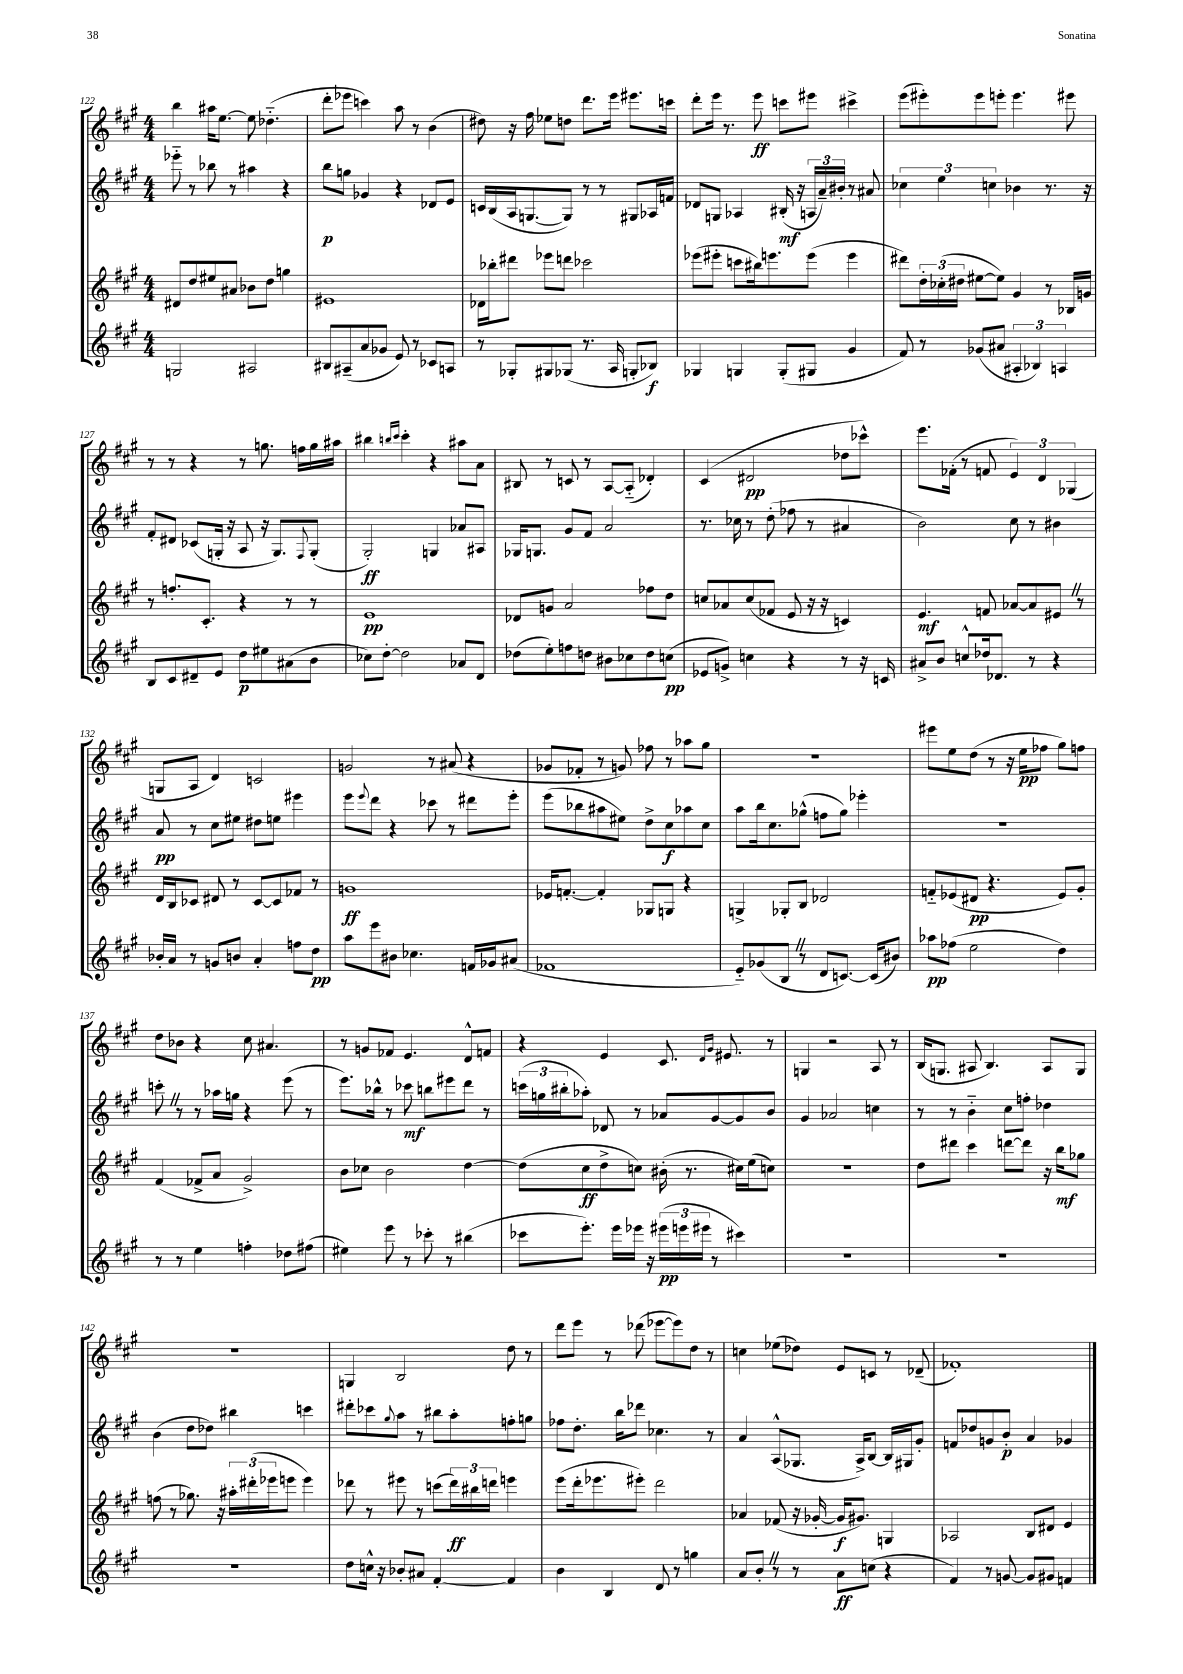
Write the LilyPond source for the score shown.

<<
\new StaffGroup <<
\new Staff = "s0" {
    \clef treble \key a \major \numericTimeSignature \time 4/4
    b''4 ais''16 e''8.~ e''8 des''4.-_( |
    d'''8-. ees'''8 c'''4) a''8 r8 b'4( |
    dis''8) r16 fis''16 ees''8 d''8 d'''8. e'''16 eis'''8. c'''16 |
    d'''8-. e'''16 r8. e'''8\ff c'''8 eis'''8 cis'''4-> |
    e'''8( eis'''8-.) eis'''8 e'''8-. e'''4. eis'''8 |
    r8 r8 r4 r8 g''8. f''16 g''16 ais''16 |
    bis''4 \grace { b''16 cis'''16 } cis'''4-. r4 ais''8 a'8 |
    bis8 r8 c'8 r8 a8~ a8-_( des'4-.) |
    cis'4( dis'2\pp des''8 ces'''8-^) |
    e'''8. fes'16-.( r8 f'8 \tuplet 3/2 { e'4) d'4 ges4( } |
    g8 a8 d'4) c'2 |
    g'2 r8 ais'8( r4 |
    ges'8 fes'8-. r8 g'8) fes''8 r8 aes''8 gis''8 |
    R1 |
    eis'''8 e''8 d''8( r8 r16 e''16\pp fes''8 gis''8) f''8 |
    d''8 bes'8 r4 cis''8 ais'4. |
    r8 g'8 fes'8 e'4. d'8-^ f'8 |
    r4 e'4 cis'8. \grace { d'16 gis'16 } eis'8. r8 |
    g4 r2 a8 r8 |
    b16( g8. ais8 b4.) ais8 g8 |
    R1 |
    g4 b2 d''8 r8 |
    d'''8 e'''8 r8 des'''8( ees'''8~ ees'''8) d''8 r8 |
    c''4 ees''8( des''8) e'8 c'8 r8 des'8--( |
    fes'1-.) \bar "|." |
}
\new Staff = "s1" {
    \clef treble \key a \major \numericTimeSignature \time 4/4
    ees'''8-_ r8 bes''8 r8 ais''4 r4 |
    b''8\p g''8 ges'4 r4 des'8 e'8 |
    c'16 b16( a16 g8.~ g8) r8 r8 gis8 aes16 f'16 |
    des'8 g8 aes4 bis16-.\mf( r16 \tuplet 3/2 { a16 a'16--) bis'16-. } r8 ais'8 |
    \tuplet 3/2 { ces''4 e''4 c''4 } bes'4 r8. r16 |
    fis'8-. dis'8 ces'8( g16-. r16 a8 r16 g8.) \appoggiatura { fis8 } g8-.( |
    gis2-.\ff) g4 aes'8 ais8 |
    ges16 g8. gis'8 fis'8 a'2 |
    r8. ces''16 r8 d''8-.( fes''8 r8 ais'4 |
    b'2) cis''8 r8 bis'4 |
    a'8\pp r8 cis''8 eis''8 dis''8 e''8 eis'''4 |
    e'''8 \appoggiatura { e'''8 } d'''8 r4 ces'''8 r8 dis'''8 e'''8-. |
    e'''8( bes''8 ais''8 eis''8) d''8-> cis''8\f aes''8 cis''8 |
    a''8 b''16 cis''8. ges''8-^( f''8 ges''8) ees'''4-. |
    r1 |
    c'''8-. \once \override BreathingSign.text = \markup { \musicglyph "scripts.caesura.straight" } \breathe r8 r8 aes''16 g''16 r4 e'''8( r8 |
    e'''8.) bes''16-^ r8 ces'''8\mf b''8 eis'''8 d'''8 r8 |
    \tuplet 3/2 { c'''16( g''16 bis''16-. } aes''8-.) des'8 r8 aes'8 gis'8~ gis'8 b'8 |
    gis'4 aes'2 c''4 |
    r8 r8 b'4-_ cis''8 f''8-. des''4 |
    b'4( d''8 des''8) bis''4 c'''4 |
    dis'''8-. ces'''8 \appoggiatura { gis''8 } a''8 r8 bis''8 a''8-. f''8-. g''8 |
    fes''8 d''8.-. b''16 des'''8 ces''4. r8 |
    a'4 a8-^( ges8. a16->) b8~ b16 gis16 gis'8-. |
    f'8 des''8 g'8 b'8-.\p a'4 ges'4 \bar "|." |
}
\new Staff = "s2" {
    \clef treble \key a \major \numericTimeSignature \time 4/4
    dis'8 d''8 eis''8 ais'8 bes'8 d''8 g''4 |
    eis'1 |
    des'16 bes''16-. dis'''8 ees'''8 d'''8 ces'''2 |
    ees'''8( eis'''8-. c'''8 bis''16) e'''8. e'''8( e'''4 |
    dis'''8) \tuplet 3/2 { d''16-. ces''16-.( dis''16 } eis''8~ eis''8) gis'4 r8 bes16 g'16 |
    r8 f''8.-. cis'8.-. r4 r8 r8 |
    e'1\pp |
    des'8 g'8 a'2 fes''8 d''8 |
    c''8 aes'8 c''8( fes'8 e'8 r16 r16 c'4) |
    e'4.\mf f'8 aes'8~ aes'8 eis'8 \once \override BreathingSign.text = \markup { \musicglyph "scripts.caesura.straight" } \breathe r8 |
    d'16 b16 ces'8 dis'8 r8 ces'8~ ces'8 fes'8 r8 |
    g'1\ff |
    ees'16 f'8.~-. f'4-. ges8 g8 r4 |
    g4-> ges8-. b8 des'2 |
    f'8-_ ees'8( dis'8\pp r4. ees'8) gis'8-. |
    fis'4( fes'8-> a'8 gis'2->) |
    b'8 ces''8 b'2 d''4~ |
    d''8( cis''8\ff d''8-> c''8) bis'16-.( r8. cis''16) e''16( c''8) |
    R1 |
    d''8 dis'''8 cis'''4 d'''8~ d'''8 r16 b''16\mf ges''8 |
    f''8( r8 ges''8.) r16 \tuplet 3/2 { ais''16-. dis'''16-.( ees'''16 } e'''8 e'''4) |
    des'''8 r8 eis'''8 r8 c'''8( \tuplet 3/2 { des'''16\ff) bis''16 d'''16 } e'''4 |
    e'''8( d'''16-. ees'''8. eis'''8-.) d'''2 |
    aes'4 fes'8( r16 ges'16~-. ges'16\f gis'8.) g4 |
    aes2 b8 dis'8 e'4 \bar "|." |
}
\new Staff = "s3" {
    \clef treble \key a \major \numericTimeSignature \time 4/4
    g2 ais2 |
    bis8 ais8--( a'8 ges'8 e'8) r8 ces'8 a8 |
    r8 ges8-. gis8 ges8( r8. a16 g8-. bes8\f) |
    ges4 g4 g8-.( gis8 gis'4 |
    fis'8) r8 ges'8( ais'8 \tuplet 3/2 { ais4-. bes4) a4 } |
    b8 cis'8 dis'8-- e'8 d''8\p eis''8 ais'8( b'8 |
    ces''8) d''8~-. d''2 aes'8 d'8 |
    des''8( e''8-.) f''8 d''8 bis'8 ces''8 d''8 c''8\pp( |
    ees'8 g'8->) c''4 r4 r8 r16 c'16 |
    ais'8-> b'8 c''8-^ des''16 des'8. r8 r4 |
    bes'16-. a'16 r8 g'8 b'8 a'4-. f''8 d''8\pp |
    a''8 e'''8 bis'8 ces''4. f'16 ges'16 ais'8( |
    fes'1 |
    e'8-_) ges'8( b8 \once \override BreathingSign.text = \markup { \musicglyph "scripts.caesura.straight" } \breathe r8 d'8 c'8.~) c'16( bis'8) |
    aes''8\pp fes''8( e''2 d''4) |
    r8 r8 e''4 f''4-. des''8 fis''8( |
    eis''4) e'''8 r8 ces'''8-. r8 bis''4( |
    ces'''8 e'''8.-.) e'''16 ees'''16 r16 \tuplet 3/2 { eis'''16\pp( e'''16 eis'''16 } r8 cis'''4) |
    R1 |
    R1 |
    R1 |
    d''8 c''16-^ r16 bes'8-. ais'8 fis'4~-. fis'4 |
    b'4 b4 d'8 r8 g''4 |
    a'8 b'8-. \once \override BreathingSign.text = \markup { \musicglyph "scripts.caesura.straight" } \breathe r8 r8 a'8\ff c''8( r4 |
    fis'4) r8 g'8~ g'8 gis'8 f'4 \bar "|." |
}
>>
>>
\layout { \context { \Score currentBarNumber = #122 } }
